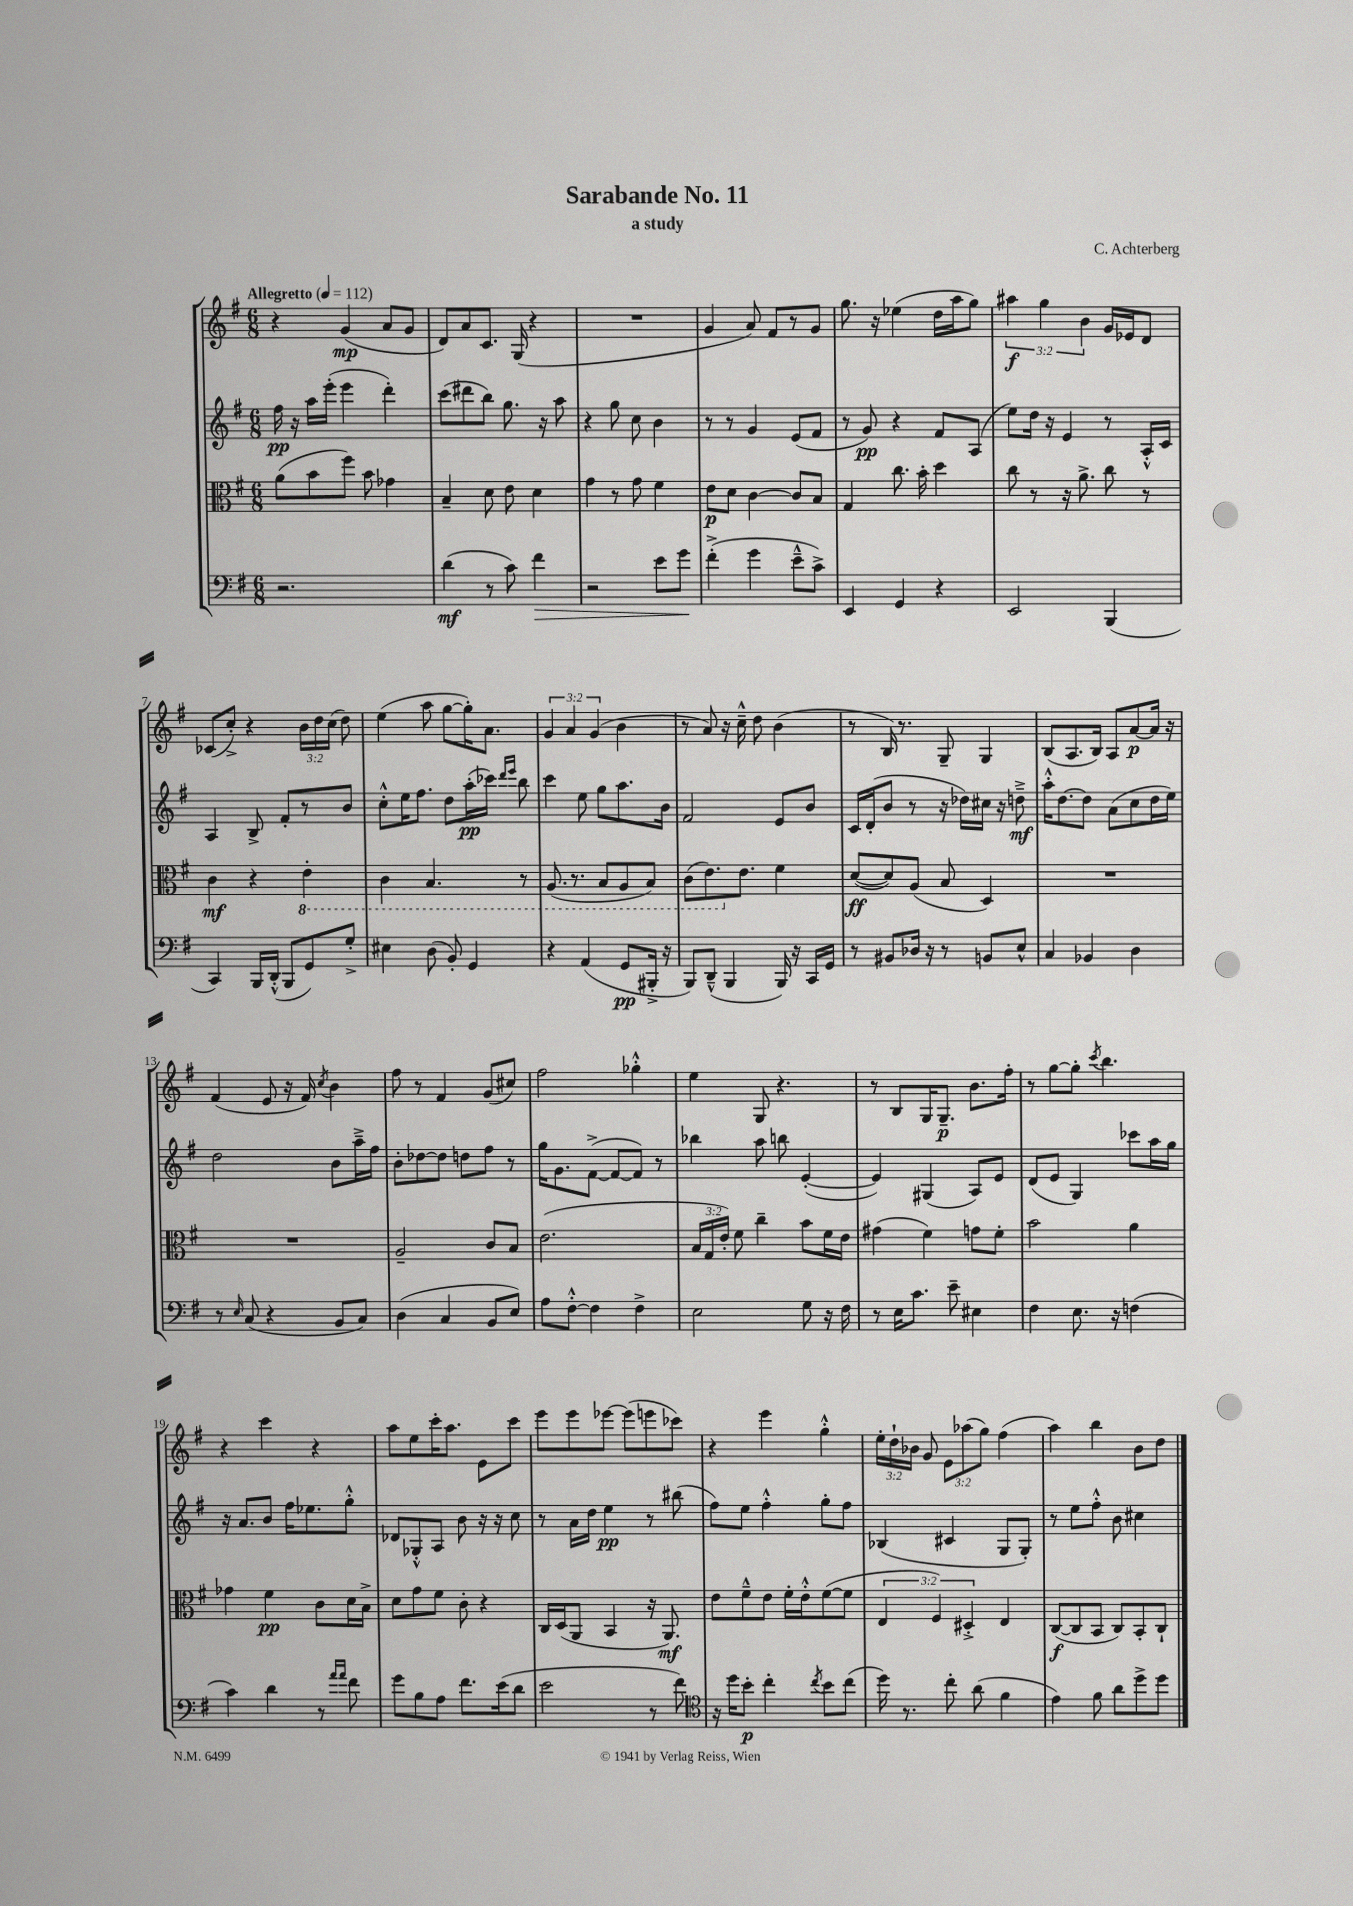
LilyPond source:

\header { title = "Sarabande No. 11" composer = "C. Achterberg" subtitle = "a study" }
<<
\new StaffGroup <<
\new Staff = "s0" {
    \clef treble \key g \major \numericTimeSignature \time 6/8 \override Staff.TupletNumber.text = #tuplet-number::calc-fraction-text \tempo "Allegretto" 4 = 112
    \autoBeamOff r4 g'4\mp( a'8[ g'8] |
    d'8[) a'8 c'8.] g16( r4 |
    R2. |
    g'4 a'8) fis'8[ r8 g'8] |
    g''8. r16 ees''4( d''16[ a''16 g''8]) |
    \tuplet 3/2 { ais''4\f g''4 b'4 } g'16[ ees'16 d'8] |
    ces'8[( c''8]-.->) r4 \tuplet 3/2 { b'16[ d''16 c''16]( } d''8) |
    e''4( a''8 g''8[~ g''16-.) a'8.] |
    \tuplet 3/2 { g'4 a'4 g'4( } b'4 |
    r8 a'8) r16 c''16---^ d''8 b'4( |
    r8 b16) r8. g8-- g4 |
    b8[( a8. b16]) a8[ a'8~\p a'16] r16 |
    fis'4( e'8 r16 fis'16) \acciaccatura { c''8 } b'4 |
    fis''8 r8 fis'4 g'8[( cis''8]) |
    fis''2 ges''4-.-^ |
    e''4 g8 r4. |
    r8 b8[ g16 g8.]--\p b'8.[ fis''16]-. |
    r8 g''8[~ g''8]-. \acciaccatura { c'''8 } b''4. |
    r4 c'''4 r4 |
    a''8[ e''8 c'''16-. a''8.] e'8[ c'''8] |
    e'''8[ e'''8 ees'''8]~ ees'''8[( e'''8 ces'''8]) |
    r4 e'''4 g''4-.-^ |
    \tuplet 3/2 { e''16[-. d''16-! bes'16] } g'8 \tuplet 3/2 { e'8[ aes''8( g''8]) } fis''4( |
    a''4) b''4 b'8[ d''8] \bar "|." |
}
\new Staff = "s1" {
    \clef treble \key g \major \numericTimeSignature \time 6/8
    \autoBeamOff fis''16\pp r16 a''16[ e'''16]-.( e'''4 d'''4-.) |
    c'''8[( dis'''8 b''8]) g''8. r16 a''8 |
    r4 g''8 c''8 b'4 |
    r8 r8 g'4 e'8[( fis'8] |
    r8 g'8\pp) r4 fis'8[ a8]( |
    e''8[) d''16] r16 e'4 r8 a16[-.-^ c'16] |
    a4 b8-> fis'8[-. r8 b'8] |
    c''8[-.-^ e''16 fis''8.] d''8[ a''16-.\pp( ces'''16]) \grace { d'''16[ e'''16] } b''8 |
    c'''4 e''8 g''8[ a''8. b'16] |
    fis'2 e'8[ b'8] |
    c'16[ d'16-.( b'8] r8 r16 des''16[) cis''16] r16 d''8--->\mf |
    a''16[-.-^ d''8.~ d''8] a'8[( c''8 d''16 e''16]) |
    d''2 b'8[ a''16---> fis''16] |
    b'8[-. des''8~ des''8] d''8[ fis''8] r8 |
    g''16[ g'8. fis'8]~->( fis'8[~ fis'8]) r8 |
    bes''4 a''8 b''8 e'4~-.( |
    e'4) gis4( a8[) e'8] |
    d'8[( e'8] g4) ces'''8[ a''16 g''16] |
    r16 a'8.[ b'8] fis''16[ ees''8. g''8]-.-^ |
    des'8[ ges8-.-^ a8] b'8 r16 r16 c''8 |
    r8 a'16[ d''16] e''4\pp r8 bis''8( |
    fis''8[) e''8] fis''4-.-^ g''8[-. fis''8] |
    bes4( cis'4 g8[ g8]-.) |
    r8 e''8[ fis''8]-.-^ b'8 cis''4 \bar "|." |
}
\new Staff = "s2" {
    \clef alto \key g \major \numericTimeSignature \time 6/8 \override Staff.TupletNumber.text = #tuplet-number::calc-fraction-text
    \autoBeamOff a'8[( b'8 fis''8]) b'8 ges'4 |
    b4-- d'8 e'8 d'4 |
    g'4 r8 g'8 fis'4 |
    e'8[\p d'8] c'4~ c'8[ b8] |
    g4 c''8. b'16-. d''4 |
    c''8 r8 r16 a'8.-> c''8 r8 |
    c'4\mf r4 \ottava #-1 e4-. |
    c4 b,4. r8 |
    a,8.( r8. b,8[ a,8 b,8]) |
    c8[( e8.) \ottava #0 e'8.] fis'4 |
    d'8[~\ff( d'8) a8]( b8 d4) |
    R2. |
    R2. |
    a2-- c'8[ b8] |
    e'2.( |
    \tuplet 3/2 { b16[ g16 e'16]-.) } fis'8 c''4-- b'8[ fis'16 e'16] |
    gis'4( fis'4) g'8[ fis'8]-. |
    b'2 a'4 |
    ges'4 fis'4\pp c'8[ d'16 b16]-> |
    d'8[ g'8 fis'8] c'8-. r4 |
    c16[ d16( a,8] b,4 r16 a,8.\mf) |
    e'8[ fis'8---^ e'8] fis'16[-. e'16-.-^ fis'8~( fis'8] |
    \tuplet 3/2 { e4 fis4) dis4-.-> } e4 |
    c8[~\f( c8 b,8] c8[) b,8-. c8]-! \bar "|." |
}
\new Staff = "s3" {
    \clef bass \key g \major \numericTimeSignature \time 6/8
    \autoBeamOff r2. |
    d'4\mf( r8 c'8) fis'4\> |
    r2 e'8[ g'8]\! |
    fis'4-.->( g'4 e'8[---^ c'8]->) |
    e,4 g,4 r4 |
    e,2 b,,4( |
    c,4) b,,16[ d,16]-.-^( b,,8[ g,8) g8]-.-> |
    eis4 d8( b,8-.) g,4 |
    r4 a,4( g,8[\pp bis,,16]-.-> r16 |
    b,,8[) d,8]---^( b,,4 b,,16) r16 c,16[ g,16] |
    r8 bis,8[ des16] r16 r8 b,8[ e8]-^ |
    c4 bes,4 d4 |
    r8 \grace { e16 } c8( r4 b,8[ c8]) |
    d4( c4 b,8[ e8]) |
    a8[ fis8]~-.-^ fis4 fis4-> |
    e2 g8 r16 fis16 |
    r8 e16[ c'8.] e'8-- eis4 |
    fis4 e8. r16 f4( |
    c'4) d'4 r8 \grace { a'16[ a'16] } fis'8 |
    g'8[ b8 a8] fis'8.[ e'16( d'8] |
    e'2 r8 fis'8) |
    \clef tenor r16 d''16[ b'8]-.\p c''4-. \acciaccatura { c''8 } b'8[ c''8]( |
    d''16) r8. c''8-. a'8( fis'4 |
    e'4) fis'8 a'8[ d''8-> d''8] \bar "|." |
}
>>
>>
